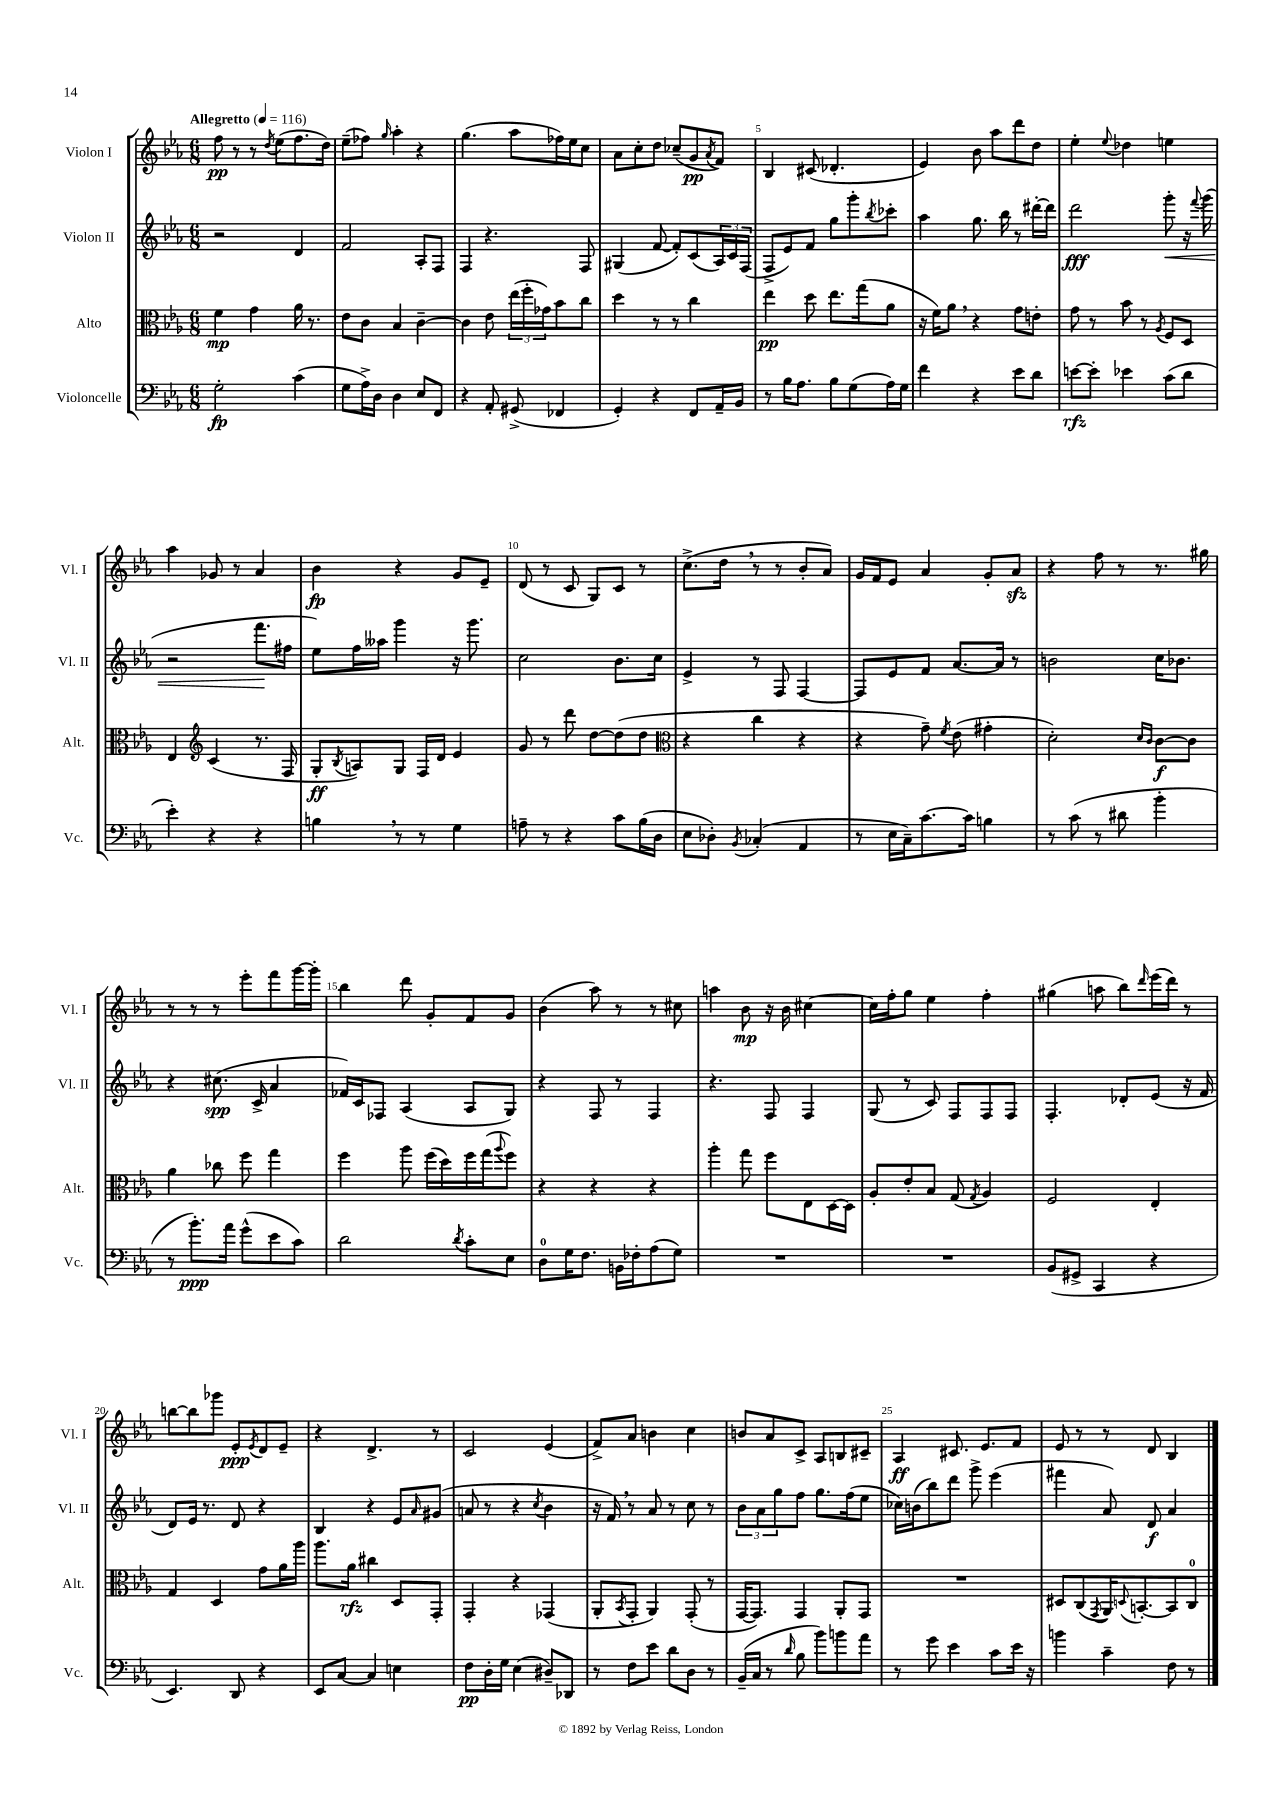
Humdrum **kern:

**kern	**kern	**kern	**kern
*staff4	*staff3	*staff2	*staff1
*clefF4	*clefC3	*clefG2	*clefG2
*k[b-e-a-]	*k[b-e-a-]	*k[b-e-a-]	*k[b-e-a-]
*M6/8	*M6/8	*M6/8	*M6/8
*MM116	*MM116	*MM116	*MM116
2G'	4f	2r	8ff
.	.	.	8r
.	4g	.	8r
.	.	.	8qdd
.	.	.	(8ee-
(4c	16a-	4d	8.ff
.	8.r	.	.
.	.	.	16dd)
=	=	=	=
8G	8e-	2f	(8ee-~
16A-^)	8c	.	8ff-)
16D	.	.	.
.	.	.	16qqgg
4D	4B-	.	4aa-'
8E-	[4c~	8A-'	4r
8FF	.	8F	.
=	=	=	=
4r	4c]	4F	(4.gg
8AA-'	8e-	4.r	.
(8GG#^	(24ee-	.	8aa-
.	24ff'	.	.
.	24g-)	.	.
4FF-	8b-	.	16ff-)
.	.	.	16ee-
.	8cc	8F	8cc
=	=	=	=
4GG')	4dd	(4G#	8a-
.	.	.	8cc'
4r	8r	[8f	8dd
.	8r	8f'])	(8cc-~
8FF	4cc	(8c	8g
.	.	.	8qa-
16AA-~	.	24A-)	8f)
.	.	24c	.
16BB-	.	.	.
.	.	(24F	.
=	=	=	=
8r	4ee-	8F^	4B-
16B-	.	8e-)	.
8.A-	.	.	.
.	8dd	8f	(8c#
8B-	8.ee-	8gg	4.d-'
(8G	.	8ggg'	.
.	(16gg	.	.
.	.	8qbb-	.
16A-)	8a-	8ccc-'	.
16G	.	.	.
=	=	=	=
4f	16r	4aa-	4e-)
.	16f)	.	.
.	8a-	.	.
4r	4r	8.gg	8b-
.	.	.	8aa-
.	.	16bb-	.
8e-	8g	8r	8ddd
8d	8e'	[16ddd#'	8dd
.	.	16ddd#]	.
=	=	=	=
[8e	8g	2ddd	4ee-'
8e']	8r	.	.
.	.	.	8qqee-
4e-	8b-	.	4dd-
.	8r	.	.
.	8qA-	.	.
(8c	8F	8ggg'	4ee
8d	8D	16r	.
.	.	8qqfff	.
.	.	(16ggg	.
=	=	=	=
4e-')	4E-	2r	4aa-
*	*clefG2	*	*
4r	(4c	.	8g-
.	.	.	8r
4r	8.r	8.fff	4a-
.	16F	16ff#	.
=	=	=	=
4B	8G'	8ee-)	4b-
.	8qB-	.	.
.	8A)	16ff	.
.	.	16aa--	.
8r	8G	4ggg	4r
8r	16F	.	.
.	16d	.	.
4G	4e-	16r	8g
.	.	8.ggg	.
.	.	.	8e-~
=	=	=	=
8A~	8g	2cc	(8d
8r	8r	.	8r
4r	8ddd	.	8c
.	[8dd	.	8G)
8c	(8dd]	8.b-	8c
(16B-	8dd	.	8r
16D	.	16cc	.
=	=	=	=
*	*clefC3	*	*
8E-	4r	4e-^	(8.cc^
8D-')	.	.	.
.	.	.	16dd
8qBB-	.	.	.
(4C-'	4cc	8r	8r
.	.	8F	8r
4AA-	4r	[4F	8b-'
.	.	.	8a-)
=	=	=	=
8r	4r	8F]	16g
.	.	.	16f
16E-	.	8e-	8e-
16C~)	.	.	.
[8.c	8g~)	8f	4a-
.	8qf	.	.
.	(8e-	[8.a-	.
16c]	.	.	.
4B	4g#'	.	8g'
.	.	16a-]	.
.	.	8r	8a-
=	=	=	=
8r	2d')	2b	4r
(8c	.	.	.
8r	.	.	8ff
8d#	.	.	8r
.	16qqd	.	.
.	16qqc	.	.
4b-'	[8c	16cc	8.r
.	.	8.b-	.
.	8c]	.	.
.	.	.	16gg#
=	=	=	=
8r	4a-	4r	8r
8.b-')	.	.	8r
.	8cc-	(8.cc#	8r
16a-	.	.	.
(8g^^	8ff	.	8eee-'
.	.	16c^	.
8e-	4gg	4a-	8fff
8c)	.	.	[16ggg
.	.	.	16ggg']
=	=	=	=
2d	4ff	16f-)	4bb-
.	.	16c	.
.	.	8F-	.
.	8aa-	(4A-	8ddd
.	(16ff	.	8g'
.	16dd)	.	.
8qd	.	.	.
8c'	16ff	8A-	8f
.	(16gg	.	.
.	8qqaa-	.	.
8E-	8ff)	8G)	8g
=	=	=	=
8D	4r	4r	(4b-
16G	.	.	.
8.F	.	.	.
.	4r	8F	8aa-)
16BB	.	8r	8r
16F-'	.	.	.
(8A-	4r	4F	8r
8G)	.	.	8cc#
=	=	=	=
2.r	4aa-'	4.r	4aa
.	8gg	.	8b-
.	8ff	8F	16r
.	.	.	16b-
.	8E-	4F	[4cc#
.	[16D	.	.
.	16D]	.	.
=	=	=	=
2.r	8A-'	(8G	16cc#]
.	.	.	16ff'
.	8e-'	8r	8gg
.	8B-	8c)	4ee-
.	(8G	8F	.
.	8qG	.	.
.	4A-)	8F	4ff'
.	.	8F	.
=	=	=	=
(8BB-	2F	4.F'	(4gg#
8GG#^	.	.	.
4CC	.	.	8aa
.	.	8d-'	8bb-)
.	.	.	16qqddd
4r	4E-'	(8e-	(16eee-
.	.	.	16ddd)
.	.	16r	8r
.	.	16f	.
=	=	=	=
4.EE-)	4G	8d)	[8bb
.	.	16e-	8bb]
.	.	8.r	.
.	4D	.	8ggg-
8DD	.	8d	8e-'
.	.	.	8qe-
4r	8g	4r	8d
.	16a-	.	8e-~
.	16aa-	.	.
=	=	=	=
8EE-	8.aa-	4B-	4r
[8C	.	.	.
.	16a-	.	.
4C]	4cc#	4r	4.d^
4E	8D	8e-	.
.	.	16qqa-	.
.	8GG'	(8g#	8r
=	=	=	=
8F	4GG'	8a	2c
16D'	.	8r	.
16G	.	.	.
(4E-	4r	4r	.
.	.	8qcc	.
8D#~)	(4GG-	4b-	(4e-
8DD-	.	.	.
=	=	=	=
8r	8AA-'	16r	8f^)
.	.	16f)	.
.	8qBB-	.	.
8F	8GG'	8r	8a-
8e-	4AA-)	8a-	4b
8d	.	8r	.
8D	(8GG'	8cc	4cc
8r	8r	8r	.
=	=	=	=
(16BB-~	[16GG	12b-	8b
16C	8.GG])	.	.
.	.	12a-	.
8r	.	.	8a-
.	.	12gg	.
16qqd	.	.	.
8B-	4GG	8ff	8c^
8b-)	.	8.gg	8A-
8b	8AA-'	.	8B
.	.	(16ff	.
8a-	8GG	8ee-	8c#~
=	=	=	=
8r	2.r	16cc-)	4A-
.	.	(16b	.
8g	.	8bb-)	.
4e-	.	8ddd	8.c#
.	.	8ggg^	.
.	.	.	8.e-
8c	.	(4eee-	.
16e-	.	.	8f
16r	.	.	.
=	=	=	=
4b	8D#	4fff#	8e-
.	(8C	.	8r
.	8qGG	.	.
4c~	16AA-)	8a-)	8r
.	8qqD	.	.
.	[8.BB'	.	.
.	.	8d	8d
8F	8BB]	4a-	4B-
8r	8C	.	.
==	==	==	==
*-	*-	*-	*-
